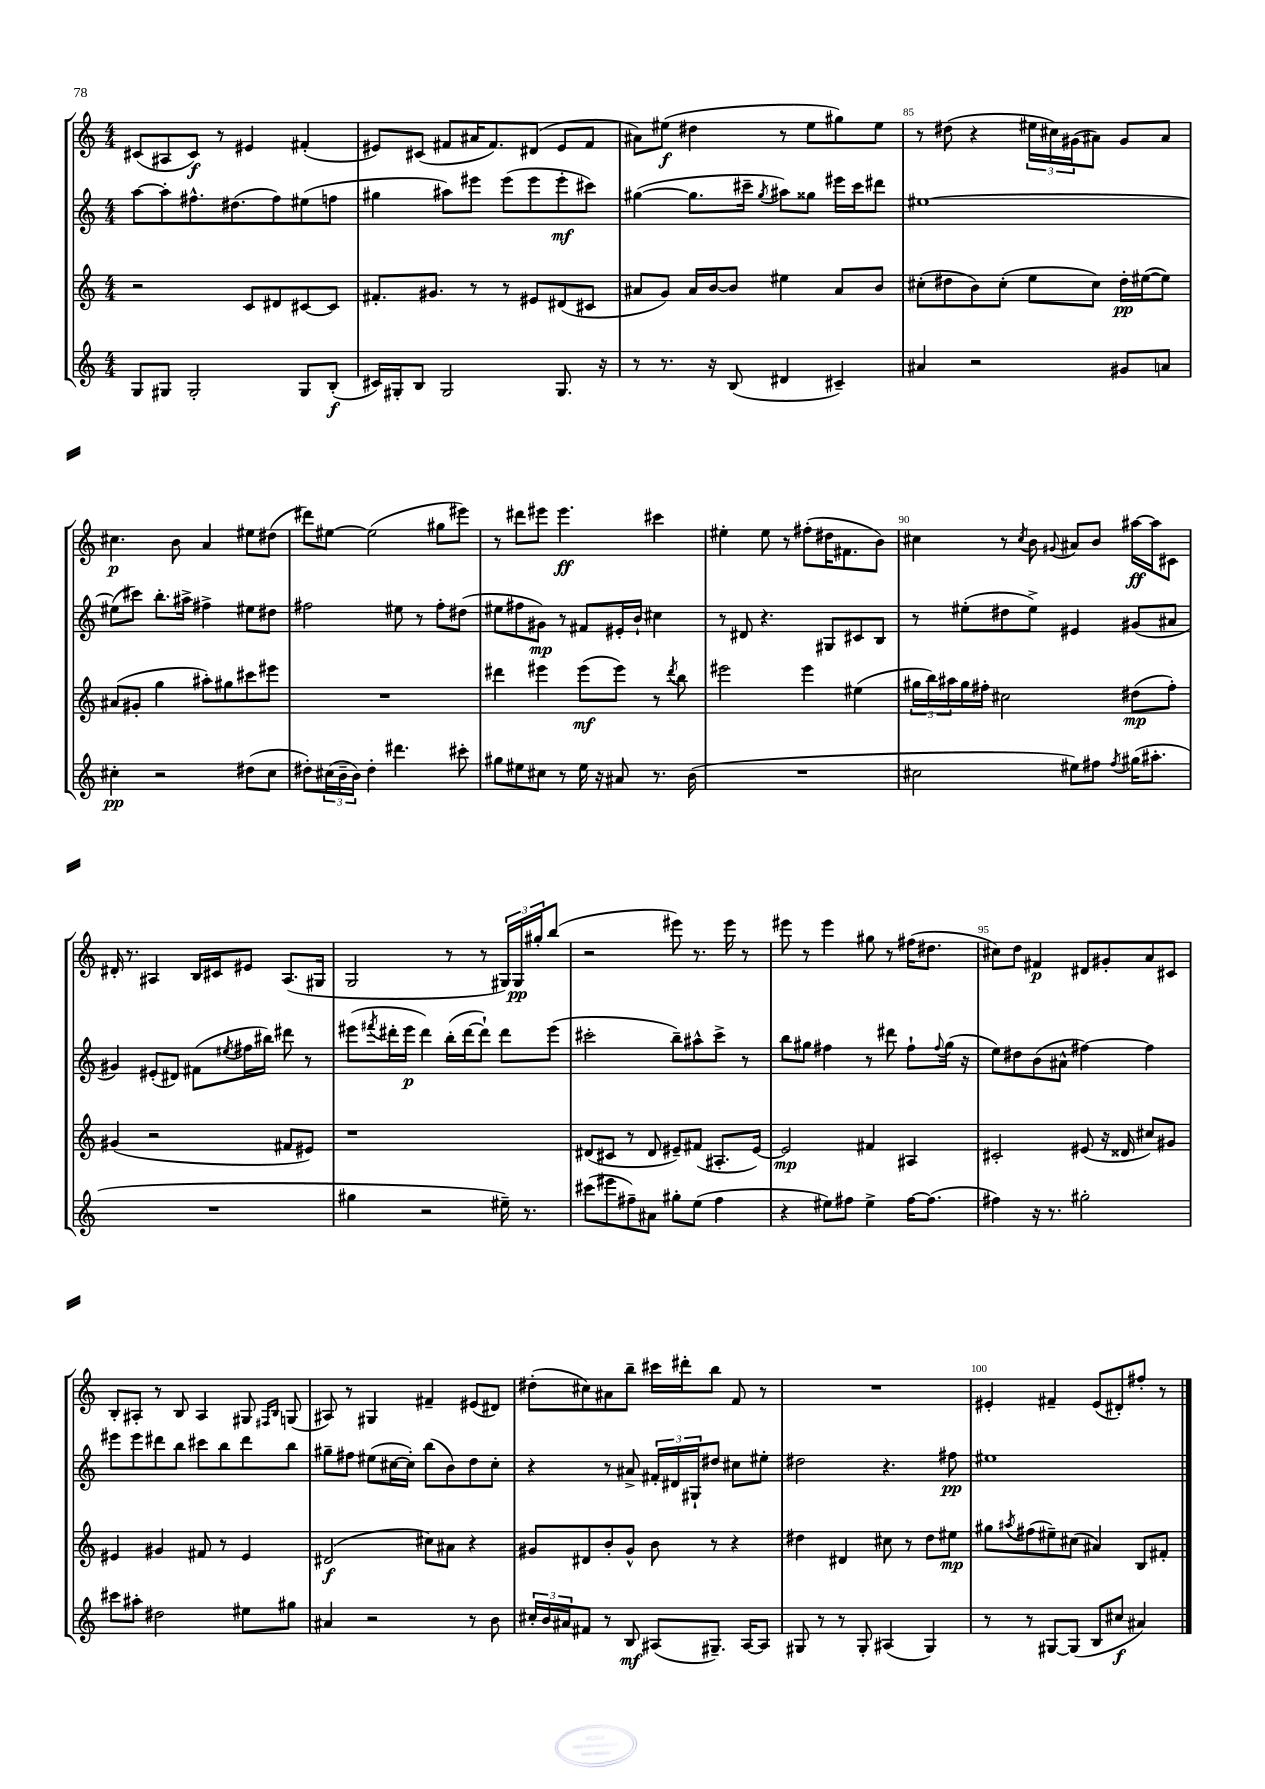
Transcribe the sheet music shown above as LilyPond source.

<<
\new StaffGroup <<
\new Staff = "s0" {
    \clef treble \key c \major \numericTimeSignature \time 4/4
    cis'8( ais8 cis'8\f) r8 eis'4 fis'4-.( |
    eis'8) cis'8( fis'8 ais'16 fis'8.) dis'8( eis'8 fis'8 |
    ais'8) eis''8\f( dis''4 r8 eis''8 gis''8) eis''8 |
    r8 dis''8( r4 \tuplet 3/2 { eis''16 cis''16) gis'16( } ais'8) gis'8 ais'8 |
    cis''4.\p b'8 a'4 eis''8 dis''8( |
    dis'''8) eis''8~ eis''2( gis''8 eis'''8) |
    r8 dis'''8 eis'''8 eis'''4.\ff cis'''4 |
    eis''4-. eis''8 r8 fis''8-.( dis''16 fis'8. b'8) |
    cis''4 r8 \acciaccatura { cis''8 } b'8 \appoggiatura { gis'8 } ais'8 b'8 ais''16~\ff ais''16 cis'8 |
    dis'16-. r8. ais4 b16 cis'16 eis'8 ais8.( gis16 |
    g2 r8 r8 \tuplet 3/2 { gis16) gis16\pp gis''16-. } b''8( |
    r2 eis'''8) r8. eis'''16 r8 |
    eis'''8 r8 eis'''4 gis''8 r8 fis''16( dis''8. |
    cis''8) d''8 fis'4\p dis'8 gis'8-. a'8 cis'8 |
    b8-. ais8-. r8 b8 ais4 gis8 \grace { fis16 b16 } g8( |
    ais8) r8 gis4 fis'4-- eis'8( dis'8) |
    dis''8-.( cis''8) ais'8 b''8-- cis'''16 dis'''16-. b''8 f'8 r8 |
    R1 |
    eis'4-. fis'4-- eis'8( dis'8-.) fis''8-. r8 \bar "|." |
}
\new Staff = "s1" {
    \clef treble \key c \major \numericTimeSignature \time 4/4
    a''8~ a''8-. fis''8.-^ dis''8.( fis''8) eis''8( f''8 |
    gis''4 ais''8) eis'''8 eis'''8( eis'''8 eis'''8-.\mf cis'''8) |
    gis''4~( gis''8. cis'''16-- \acciaccatura { gis''8 } ais''8) gisis''8 eis'''16 cis'''16 dis'''8 |
    eis''1~ |
    eis''8( cis'''8) b''8.-. ais''16-> fis''4-> eis''8 dis''8 |
    fis''2 eis''8 r8 fis''8-. dis''8( |
    eis''8 fis''8 gis'8\mp) r8 fis'8 eis'16-. b'16-! cis''4 |
    r8 dis'8 r4. gis8 cis'8 b8 |
    r8 eis''8-.( dis''8 eis''8->) eis'4 gis'8( ais'8 |
    gis'4) eis'8-.( dis'8) fis'8( \acciaccatura { eis''8 } fis''16 bis''16) dis'''8 r8 |
    eis'''8( \acciaccatura { fis'''8 } dis'''16-. eis'''16\p dis'''4) b''16-.( dis'''16~ dis'''8-!) dis'''8 eis'''8( |
    cis'''2-. b''8--) ais''8-^ cis'''8-> r8 |
    b''8 gis''8 fis''4 r8 dis'''8 fis''8-! \appoggiatura { fis''8 } gis''16( r16 |
    e''8) dis''8 b'8( ais'8-^ fis''4~) fis''4 |
    eis'''8 eis'''8 dis'''8 b''8 cis'''8 b''8 dis'''8 b''8 |
    gis''8-- fis''8 eis''8( cis''16~ cis''16-.) b''8( b'8) d''8 cis''8-. |
    r4 r8 ais'8-> \tuplet 3/2 { fis'16-. dis'16 gis16-! } dis''8 cis''8 eis''8-. |
    dis''2 r4. fis''8\pp |
    eis''1 \bar "|." |
}
\new Staff = "s2" {
    \clef treble \key c \major \numericTimeSignature \time 4/4
    r2 c'8 dis'8 cis'8~ cis'8 |
    fis'8.-. gis'8. r8 r8 eis'8 dis'8( cis'8 |
    ais'8 g'8) ais'16 b'16~ b'8 eis''4 ais'8 b'8 |
    cis''8-.( dis''8 b'8) cis''8-.( e''8 cis''8) dis''16-.\pp eis''16~( eis''8) |
    ais'8( gis'8-. g''4 ais''8-.) gis''8 cis'''8 eis'''8 |
    R1 |
    dis'''4 eis'''4 eis'''8\mf( eis'''8) r8 \acciaccatura { dis'''8 } b''8 |
    eis'''2 eis'''4 eis''4( |
    \tuplet 3/2 { gis''16 b''16) ais''16 } gis''16 fis''16-. cis''2 dis''8\mp( fis''8-.) |
    gis'4( r2 fis'8 eis'8) |
    r1 |
    dis'8( cis'8 r8 dis'8 eis'8--) fis'8( ais8.-. eis'16~) |
    eis'2\mp fis'4 ais4 |
    cis'2-. eis'8( r16 disis'16 cis''8) gis'8 |
    eis'4 gis'4 fis'8 r8 eis'4 |
    dis'2\f( cis''8) ais'8 r4 |
    gis'8 dis'8 b'8-. gis'8-^ b'8 r8 r4 |
    dis''4 dis'4 cis''8 r8 dis''8 eis''8\mp |
    gis''8 \acciaccatura { ais''8 } fis''8( eis''8--) cis''8( ais'4) b8 fis'8-. \bar "|." |
}
\new Staff = "s3" {
    \clef treble \key c \major \numericTimeSignature \time 4/4
    g8 gis8 gis2-. gis8 b8-.\f( |
    cis'16) gis16-. b8 gis2 gis8. r16 |
    r8 r8. r16 b8( dis'4 cis'4--) |
    ais'4 r2 gis'8 a'8 |
    cis''4-.\pp r2 dis''8( cis''8 |
    dis''8-.) \tuplet 3/2 { cis''16( b'16-- b'16) } dis''4-. dis'''4. cis'''8-. |
    gis''8 eis''8 cis''8 r8 eis''16 r16 ais'8 r8. b'16( |
    R1 |
    cis''2 eis''8) fis''8 \acciaccatura { fis''8 } gis''16( ais''8.-. |
    R1 |
    gis''4 r2 eis''16--) r8. |
    cis'''8( eis'''8 fis''8--) ais'8 gis''8-. e''8( fis''4 |
    r4 eis''8) fis''8 eis''4-> fis''16~ fis''8.( |
    fis''4) r16 r8. gis''2-. |
    cis'''8 ais''8-. dis''2 eis''8 gis''8 |
    ais'4 r2 r8 b'8 |
    \tuplet 3/2 { cis''16-. b'16 ais'16 } fis'8 r8 b8\mf ais8( gis8.--) ais16~ ais8 |
    gis8 r8 r8 gis8-. ais4( gis4) |
    r8 r8 gis8~ gis8( b8 cis''8\f ais'4) \bar "|." |
}
>>
>>
\layout { \context { \Score currentBarNumber = #82 \override BarNumber.break-visibility = ##(#f #t #t) barNumberVisibility = #(every-nth-bar-number-visible 5) } }
